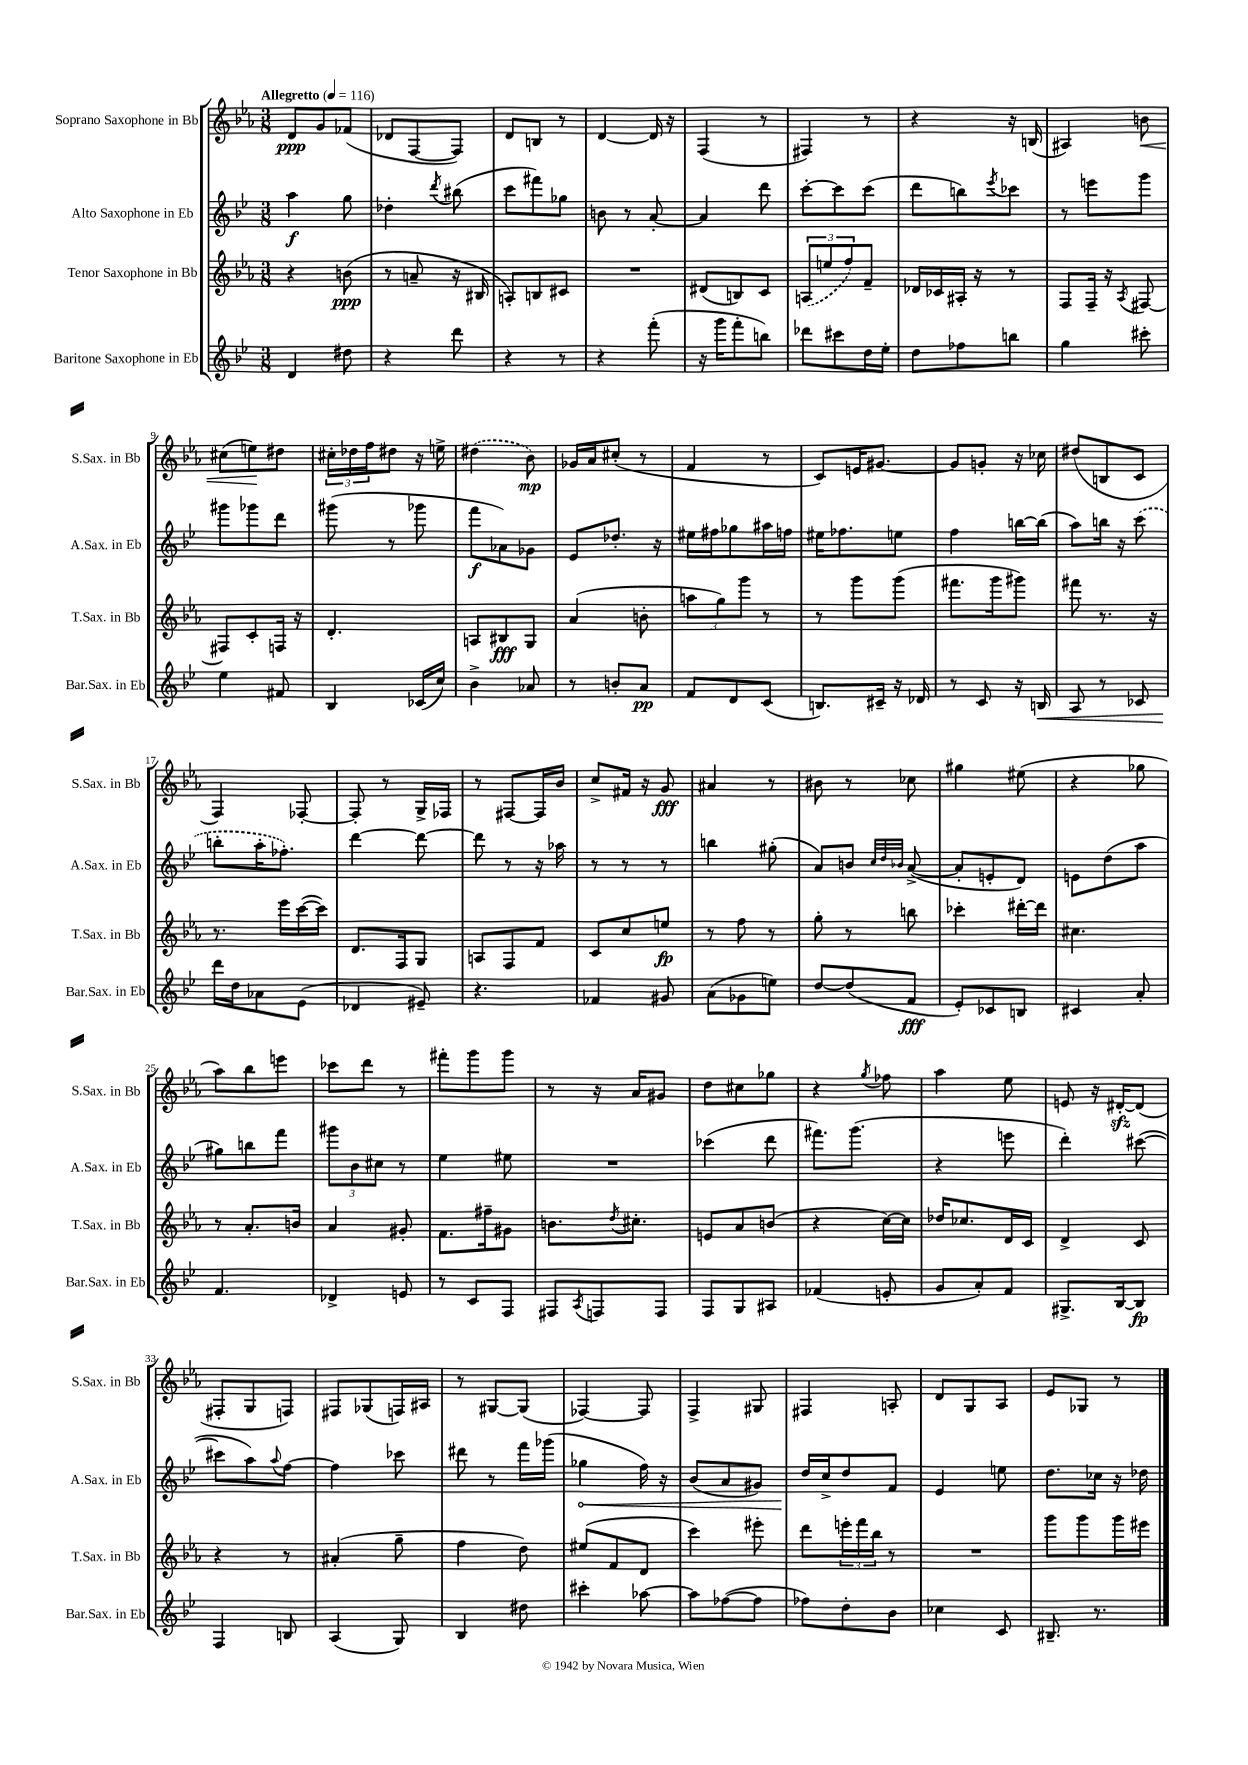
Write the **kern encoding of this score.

**kern	**kern	**kern	**kern
*staff4	*staff3	*staff2	*staff1
*clefG2	*clefG2	*clefG2	*clefG2
*k[b-e-]	*k[b-e-a-]	*k[b-e-]	*k[b-e-a-]
*M3/8	*M3/8	*M3/8	*M3/8
*MM116	*MM116	*MM116	*MM116
4d	4r	4aa	8d
.	.	.	8g
8dd#	(8b	8gg	(8f-
=	=	=	=
4r	8r	4dd-'	8d-
.	8a~	.	[8F
.	.	8qddd	.
8ddd	16r	(8bb#	8F])
.	16B#	.	.
=	=	=	=
4r	8A')	8ccc	8d
.	8B	8fff#)	8B
8r	8c#	8gg-	8r
=	=	=	=
4r	4.r	8b	[4d
.	.	8r	.
(8fff'	.	[8a'	16d]
.	.	.	16r
=	=	=	=
16r	(8d#	4a]	(4F
16ggg	.	.	.
8fff'	8B)	.	.
8bb)	8c	8ddd	8r
=	=	=	=
8ddd-	(12A	[8ccc'	4F#)
.	12ee	.	.
8ccc#	.	8ccc]	.
.	12ff)	.	.
16dd	8f~	(8ccc	8r
16ee-'	.	.	.
=	=	=	=
8dd	16d-	8ddd	4r
.	16c-	.	.
8ff-	16A#'	8bb)	.
.	16r	.	.
.	.	8qeee-	.
8bb	8r	8ccc-	16r
.	.	.	(16B
=	=	=	=
4gg	8F	8r	4A#)
.	16F~	8eee	.
.	16r	.	.
.	8qA-	.	.
8ccc#'	[8F#	8ggg	8b
=	=	=	=
4ee-	8F#]	8ggg#	(8cc#
.	8c'	8ggg-	8ee)
8f#	16F	8ddd	8dd#
.	16r	.	.
=	=	=	=
4B-	4.d'	(8ggg#	24cc#'
.	.	.	24dd-
.	.	.	24ff
.	.	8r	8dd#
(16c-	.	8ggg-	16r
16cc)	.	.	16ee^
=	=	=	=
4b-^	8A	8fff	(4dd#
.	8B#	8a-)	.
8a-	8G	8g-	8b-)
=	=	=	=
8r	(4a-	8e-	16g-
.	.	.	16a-
8b'	.	8.dd-'	(8cc#'
8a	8b'	.	8r
.	.	16r	.
=	=	=	=
8f	12aa	16ee#	4f
.	.	16ff#	.
.	12gg)	.	.
8d	.	8gg-	.
.	12ggg	.	.
(8c	8r	16aa#	8r
.	.	16ff	.
=	=	=	=
8.B)	8r	16ee#	8c)
.	.	8.ff-	.
.	8ggg	.	16e
16c#~	.	.	[8.g#
16r	(8ggg	8ee	.
16d-	.	.	.
=	=	=	=
8r	8.fff#	4ff	8g#]
8c	.	.	8g'
.	16ggg	.	.
16r	8ggg#)	[16bb	16r
16B	.	(16bb]	16cc-
=	=	=	=
8A	8fff#	8aa)	(8dd#
8r	8.r	16bb	8B
.	.	16r	.
8c-	.	(8ccc	8c
.	16r	.	.
=	=	=	=
16ddd	8.r	8bb'	4F)
16dd	.	.	.
8a-	.	16aa'	.
.	16eee-	8.ff-')	.
(8e-	([16ccc	.	[8F-'
.	16ccc])	.	.
=	=	=	=
4d-	8.d	[4ddd	8F-']
.	.	.	8r
.	16F	.	.
8e#~)	8G	8ddd_	16G^
.	.	.	16F-
=	=	=	=
4.r	8A	8ddd]	8r
.	8F	8r	[8F#
.	8f	16r	16F#]
.	.	16aa-	16b-
=	=	=	=
4f-	8c	8r	8cc^
.	8cc	8r	16f#
.	.	.	16r
8g#	8ee	8r	8g
=	=	=	=
(8a	8r	4bb	4a#
8g-	8ff	.	.
8ee)	8r	(8gg#'	8r
=	=	=	=
[8dd	8gg'	8a)	8b#
(8dd]	8r	8b	8r
.	.	32qqcc	.
.	.	32qqdd	.
.	.	32qqb-	.
8f	8bb	([8a^	8cc-
=	=	=	=
8e-')	4ccc-'	8a']	4gg#
8c-	.	8e'	.
8B	[16ddd#'	8d)	(8ee#
.	16ddd#]	.	.
=	=	=	=
4c#	4.cc#	8e	4r
.	.	(8dd	.
8a'	.	8aa	8gg-
=	=	=	=
4.f	8r	8gg#)	8aa-)
.	8.a-'	8bb	8bb-
.	.	8fff	8eee
.	16b	.	.
=	=	=	=
4d-^	4a-	12ggg#	8ccc-
.	.	12b-	.
.	.	.	8ddd
.	.	12cc#	.
8e	8g#'	8r	8r
=	=	=	=
8r	8.f	4ee-	8fff#'
8c	.	.	8ggg
.	16ff#~	.	.
8F	8g#	8ee#	8ggg
=	=	=	=
8F#	8.b	4.r	8r
8qA	.	.	.
8F	.	.	16r
.	8qdd	.	.
.	8.cc#'	.	16a-
8F	.	.	8g#
=	=	=	=
8F	8e	(4ccc-	8dd
8G	8a-	.	8cc#
8A#	(8b	8ddd	8gg-
=	=	=	=
(4f-	4r	8.fff#)	4r
.	.	(8.ggg	.
.	.	.	8qgg
8e'	[16cc)	.	8ff-
.	16cc]	.	.
=	=	=	=
8g	16dd-	4r	4aa-
.	8.cc-	.	.
8a')	.	.	.
8f	16d	8eee	8ee-
.	16c	.	.
=	=	=	=
8.G#^	4d^	4ddd')	8e
.	.	.	16r
[16B-	.	.	[16d#'
8B-]	8c	([8ccc#	(8d#]
=	=	=	=
4F	4r	8ccc#]	8F#'
.	.	8aa)	8G
.	.	8qqaa	.
8B	8r	[8ff	8F)
=	=	=	=
(4A	(4a#'	4ff]	8F#
.	.	.	(8G-
8G)	8gg~	8ccc-	16F)
.	.	.	16A#
=	=	=	=
4B-	4ff	8ddd#	8r
.	.	8r	[8G#
8dd#	8dd)	16fff	(8G#]
.	.	(16ggg-	.
=	=	=	=
4ccc#'	(8ee#	4gg-	[4F-)
.	8f	.	.
[8aa-	8d	16ff)	8F-]
.	.	16r	.
=	=	=	=
8aa-]	4ccc)	(8b-	4F^
([8ff-	.	8a	.
8ff-]	8eee#'	8g#)	8G#
=	=	=	=
8ff-)	8ddd	16dd	4F#
.	.	16cc^	.
8dd'	24eee'	8dd	.
.	24fff	.	.
.	24bb-	.	.
8b-	8r	8f	8A'
=	=	=	=
4cc-	4.r	4e-	8d
.	.	.	8G
8c	.	8ee	8A-
=	=	=	=
8.B#~	8ggg	8.dd	8e-
.	8ggg	.	8G-
8.r	.	16cc-	.
.	16ggg	16r	8r
.	16eee#	16dd-	.
==	==	==	==
*-	*-	*-	*-
